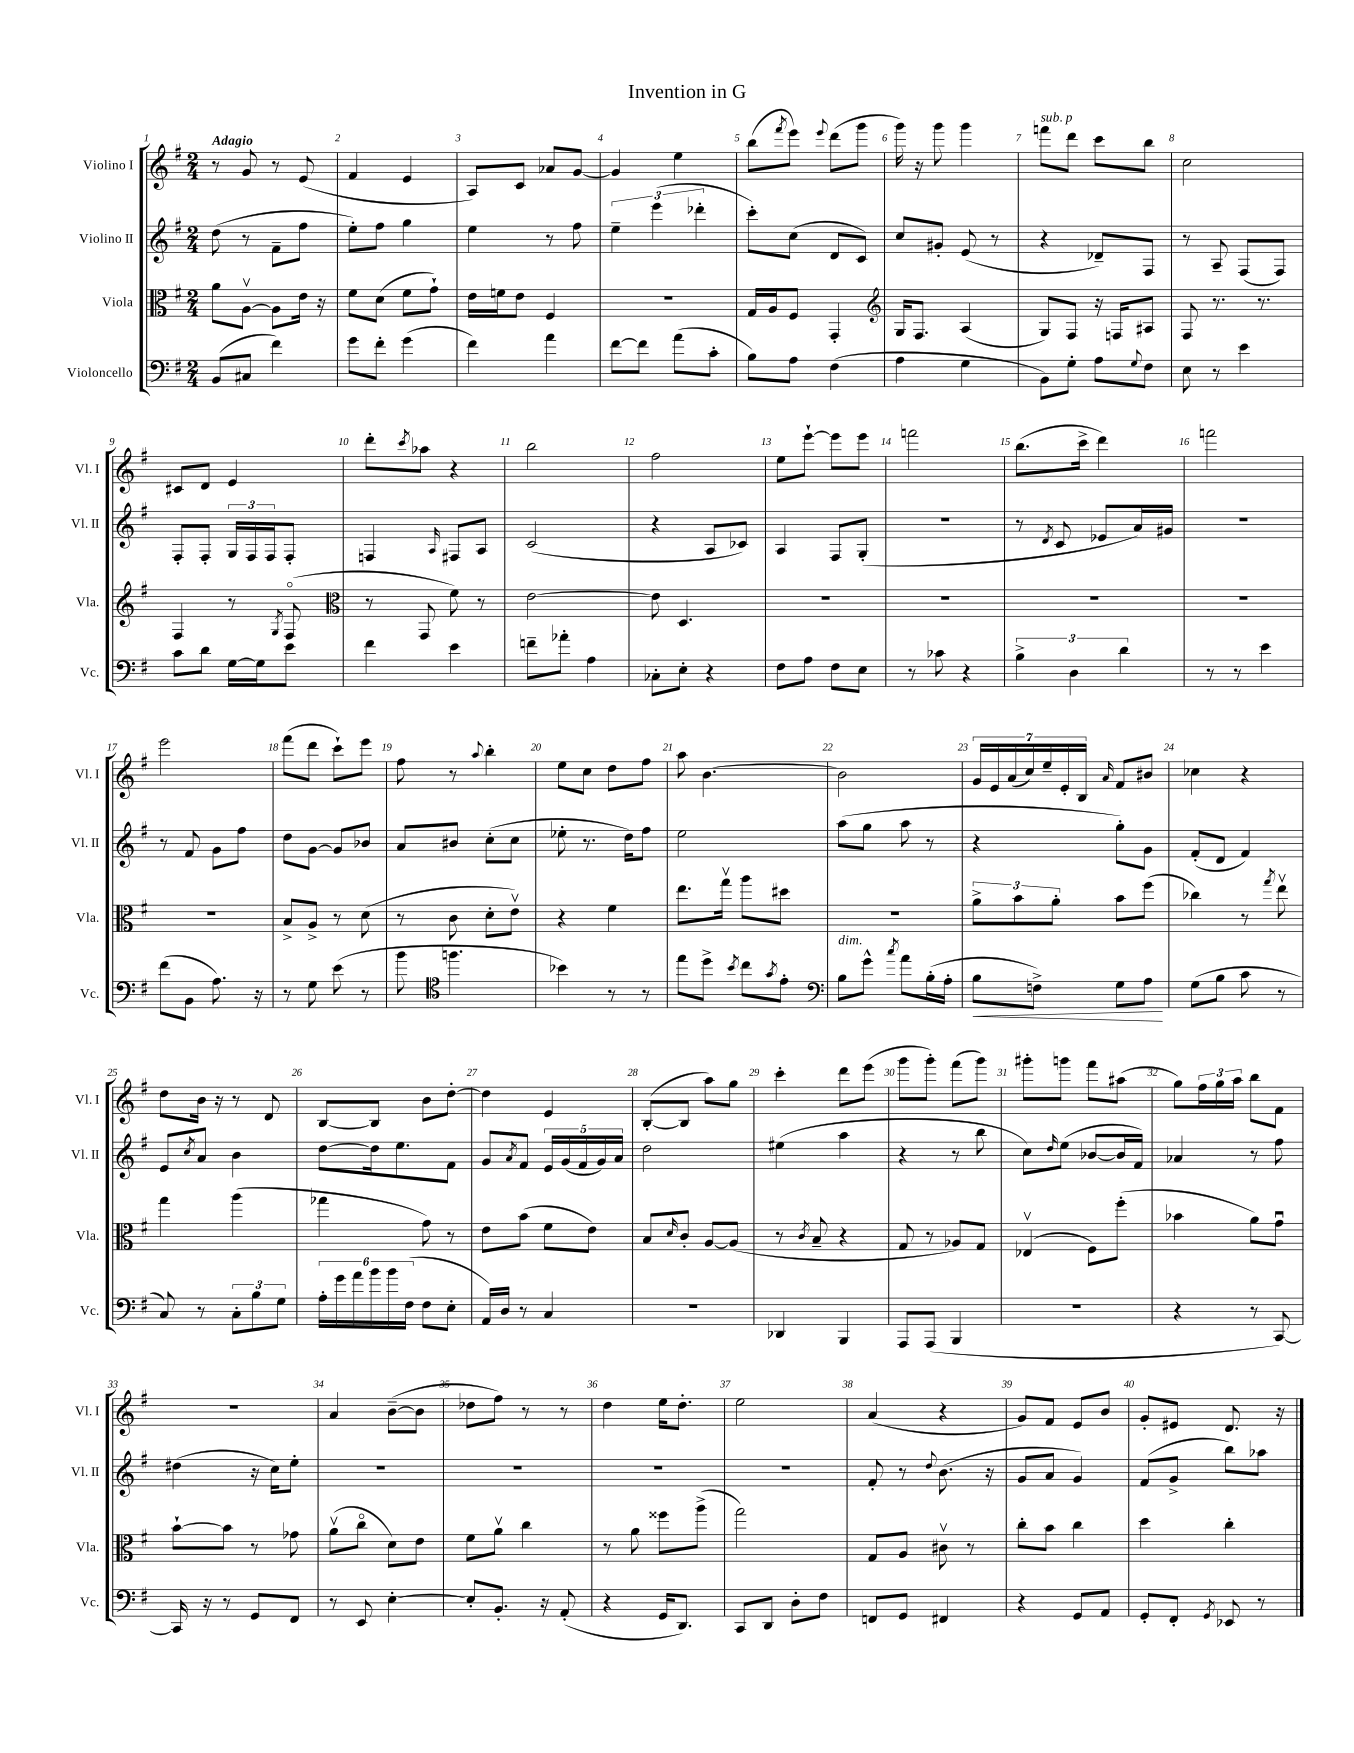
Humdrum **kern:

**kern	**dynam	**kern	**kern	**kern
*part4	*part4	*part3	*part2	*part1
*staff4	*staff4	*staff3	*staff2	*staff1
*I"Violoncello	*	*I"Viola	*I"Violino II	*I"Violino I
*I'Vc.	*	*I'Vla.	*I'Vl. II	*I'Vl. I
*clefF4	*	*clefC3	*clefG2	*clefG2
*k[f#]	*	*k[f#]	*k[f#]	*k[f#]
*M2/4	*	*M2/4	*M2/4	*M2/4
=1	=1	=1	=1	=1
!	!	!	!	!LO:TX:a:B:t=Adagio
(8BB/L	.	8a\L	(8dd\	8r
8C#X/J	.	[8Av\J	8r	8g/
4f#\)	.	8A\L]	8f#~\L	8r
.	.	16e\Jk	8ff#\J	(8e/
.	.	16r	.	.
=2	=2	=2	=2	=2
8g\L	.	8f#\L	8ee'\L)	4f#/
8f#'\J	.	(8d\J	8ff#\J	.
(4g\	.	8f#\L	4gg\	4e/
.	.	8g`\J)	.	.
=3	=3	=3	=3	=3
4f#\)	.	16e\LL	4ee\	8A/L)
.	.	16fn\J	.	.
.	.	8e\J	.	8c/J
4a\	.	4F#/	8r	8a-X/L
.	.	.	8ff#\	[8g/J
=4	=4	=4	=4	=4
[8f#\L	.	2r	6ee~\	4g/]
8f#\J]	.	.	.	.
.	.	.	(6eee\	.
(8a\L	.	.	.	4ee\
.	.	.	6ddd-X'\	.
8c'\J	.	.	.	.
=5	=5	=5	=5	=5
8B\L)	.	16G/LL	8ccc'\L)	(8bb\L
.	.	16A/J	.	.
.	.	.	.	8qfff#/
8A\J	.	8F#/J	(8cc\J	8eee\J)
.	.	.	.	8qqeee/
(4F#\	.	4GG'/	8d/L	(8ddd\L
.	.	.	8c/J)	8ggg\J
=6	=6	=6	=6	=6
*	*	*clefG2	*	*
4A\	.	16G/KL	8cc/L	16ggg\)
.	.	8.F#/J	.	16r
.	.	.	8g#X'/J	8ggg\
4G\	.	(4A/	(8e/	4ggg\
.	.	.	8r	.
=7	=7	=7	=7	=7
!	!	!	!	!LO:TX:a:i:t=sub. p
8BB\L)	.	8G/L)	4r	8fffn\L
8G'\J	.	8F#/J	.	8ddd\J
8A\L	.	16r	8d-X~/L)	8ccc\L
.	.	16Fn/KL	.	.
8qqG/	.	.	.	.
8F#\J	.	8A#X/J	8F#/J	8bb\J
=8	=8	=8	=8	=8
8E\	.	8F#/	8r	2cc\
8r	.	8.r	8A~/	.
4e\	.	.	(8F#/L	.
.	.	8.r	.	.
.	.	.	8F#/J)	.
!!LO:LB:g=z
=9	=9	=9	=9	=9
8c\L	.	4F#/	8F#'/L	8c#X/L
8d\J	.	.	8F#'/J	8d/J
[16G\LL	.	8r	24G/LL	4e/
.	.	.	24F#/	.
16G\J]	.	.	.	.
.	.	.	24F#/J	.
.	.	8qG/	.	.
8e\J	.	(8F#/	8F#'/J	.
=10	=10	=10	=10	=10
*	*	*clefC3	*	*
4f#\	.	8r	4Fn/	8ddd'\L
.	.	.	.	8qccc/
.	.	8GG/	.	8aa-X\J
.	.	.	16qqA/	.
4e\	.	8f#\)	8F#X/L	4r
.	.	8r	8A/J	.
=11	=11	=11	=11	=11
8fn~\L	.	[2e\	(2c/	2bb\
8a-X'\J	.	.	.	.
4A\	.	.	.	.
=12	=12	=12	=12	=12
8C-X'\L	.	8e\]	4r	2ff#\
8E'\J	.	4.D/	.	.
4r	.	.	8A/L	.
.	.	.	8c-X/J)	.
=13	=13	=13	=13	=13
8F#\L	.	2r	4A/	8ee\L
8A\J	.	.	.	[8eee`\J
8F#\L	.	.	8F#/L	8eee\L]
8E\J	.	.	(8G'/J	8eee\J
=14	=14	=14	=14	=14
8r	.	2r	2r	2fffn\
8c-X\	.	.	.	.
4r	.	.	.	.
=15	=15	=15	=15	=15
6B^\	.	2r	8r	(8.bb\L
.	.	.	8qd/	.
.	.	.	8c/	.
6D\	.	.	.	.
.	.	.	.	16ccc^\Jk
.	.	.	8e-X/L	4ddd\)
6d\	.	.	.	.
.	.	.	16a/L)	.
.	.	.	16g#X/JJ	.
=16	=16	=16	=16	=16
8r	.	2r	2r	2fffn\
8r	.	.	.	.
4e\	.	.	.	.
!!LO:LB:g=z
=17	=17	=17	=17	=17
(8f#\L	.	2r	8r	2eee\
8BB\J	.	.	8f#/	.
8.A\)	.	.	8g\L	.
.	.	.	8ff#\J	.
16r	.	.	.	.
=18	=18	=18	=18	=18
8r	.	8B^/L	8dd\L	(8fff#\L
8G\	.	8A^/J	[8g\J	8ddd\J
(8e\	.	8r	8g/L]	8ccc`\L)
8r	.	(8d\	8b-X/J	8eee\J
=19	=19	=19	=19	=19
8b\	.	8r	8a/L	8ff#\
*clefC4	*	*	*	*
4.ffn\	.	8c\	8b#X/J	8r
.	.	.	.	8qqaa/
.	.	8d'\L	(8cc'\L	4bb'\
.	.	8ev\J)	8cc\J	.
=20	=20	=20	=20	=20
4b-X\)	.	4r	8ee-X'\	8ee\L
.	.	.	8.r	8cc\J
8r	.	4f#\	.	8dd\L
.	.	.	16dd\KL)	.
8r	.	.	8ff#\J	8ff#\J
=21	=21	=21	=21	=21
8ee\L	.	8.ee\L	2ee\	8aa\
8dd^\J	.	.	.	[4.b\
.	.	16ggv\Jk	.	.
8qb/	.	.	.	.
8cc\L	.	8aa\L	.	.
8qg/	.	.	.	.
8e'\J	.	8dd#X\J	.	.
=22	=22	=22	=22	=22
*clefF4	*	*	*	*
!LO:TX:a:i:t=dim.	!	!	!	!
8B\L	.	2r	(8aa\L	2b\]
8g^^\J	.	.	8gg\J	.
8qcc/	.	.	.	.
8a\L	.	.	8aa\	.
(16B'\L	.	.	8r	.
16A'\JJ	.	.	.	.
=23	=23	=23	=23	=23
!	!LO:HP:b	!	!	!
8B\L	<	12a^\L	4r	28g/LL
.	.	.	.	28e/
.	.	.	.	(28a/
.	.	12b\	.	.
.	.	.	.	28cc/)
8Fn^\J)	.	.	.	.
.	.	.	.	28ee~/
.	.	12a'\J	.	.
.	.	.	.	28e'/
.	.	.	.	28B/JJ
.	.	.	.	16qqa/
8G\L	.	8b\L	8gg'\L)	8f#/L
8A\J	.	(8ff#\J	8g\J	8b#X/J
.	[	.	.	.
=24	=24	=24	=24	=24
(8G\L	.	4cc-X\)	(8f#'/L	4cc-X\
8B\J	.	.	8d/J	.
8c\	.	8r	4f#/)	4r
.	.	8qgg/	.	.
8r	.	8eev\	.	.
!!LO:LB:g=z
=25	=25	=25	=25	=25
8C/)	.	4gg\	8e/L	8dd\L
.	.	.	8qcc/	.
8r	.	.	8a/J	16b\Jk
.	.	.	.	16r
12C'\L	.	(4aa\	4b\	8r
12B\	.	.	.	.
.	.	.	.	8d/
12G\J	.	.	.	.
=26	=26	=26	=26	=26
24A'\LL	.	4gg-X\	[8dd\L	[8B/L
24g\	.	.	.	.
24a\	.	.	.	.
24b\	.	.	16dd\k]	8B/J]
24b\	.	.	.	.
.	.	.	8.ee\	.
(24F#\JJ	.	.	.	.
8F#\L	.	8g\)	.	8b\L
8E'\J	.	8r	8f#\J	[8dd'\J
=27	=27	=27	=27	=27
16AA/LL)	.	8e\L	8g/L	4dd\]
16D/JJ	.	.	.	.
.	.	.	8qa/	.
8r	.	(8b\J	8f#/J	.
4C/	.	8f#\L	20e/LL	4e/
.	.	.	(20g/	.
.	.	.	20f#/	.
.	.	8e\J)	.	.
.	.	.	20g/)	.
.	.	.	20a/JJ	.
=28	=28	=28	=28	=28
2r	.	8B/L	2dd\	([8B'/L
.	.	16qqd/	.	.
.	.	8c'/J	.	8B/J]
.	.	[8A/L	.	8aa\L)
.	.	(8A/J]	.	8gg\J
=29	=29	=29	=29	=29
4DD-X/	.	8r	(4ee#X\	4ccc'\
.	.	8qc/	.	.
.	.	8B~/	.	.
4BBB/	.	4r	4aa\	8ddd\L
.	.	.	.	(8eee\J
=30	=30	=30	=30	=30
8AAA/L	.	8G/	4r	8ggg\L
(8AAA/J	.	8r	.	8ggg'\J)
4BBB/	.	8A-X/L)	8r	(8fff#\L
.	.	8G/J	8bb\	8ggg\J)
=31	=31	=31	=31	=31
2r	.	(4E-Xv/	8cc\L)	8ggg#X'\L
.	.	.	16qqdd/	.
.	.	.	(8ee\J	8gggn\J
.	.	8F#\L)	[8b-X/L	8fff#\L
.	.	(8ff#'\J	16b-/L]	(8aa#X\J
.	.	.	16f#/JJ)	.
=32	=32	=32	=32	=32
4r	.	4b-X\	4a-X/	8gg\L)
.	.	.	.	24ff#\L
.	.	.	.	24gg\
.	.	.	.	24aa\JJ
8r	.	8a\L)	8r	8bb\L
[8CC/)	.	8gu\J	8ff#\	8f#\J
!!LO:LB:g=z
=33	=33	=33	=33	=33
16CC/]	.	[8b`\L	(4dd#X\	2r
16r	.	.	.	.
8r	.	8b\J]	.	.
8GG/L	.	8r	16r	.
.	.	.	16cc\KL)	.
8FF#/J	.	8g-X\	8ee'\J	.
=34	=34	=34	=34	=34
8r	.	(8av\L	2r	4a/
8EE/	.	8cc\J	.	.
[4E'\	.	8d\L)	.	([8b~\L
.	.	8e\J	.	8b\J]
=35	=35	=35	=35	=35
8E'/L]	.	8f#\L	2r	8dd-X\L
8.BB'/J	.	8av\J	.	8ff#\J)
.	.	4cc\	.	8r
16r	.	.	.	.
(8AA'/	.	.	.	8r
=36	=36	=36	=36	=36
4r	.	8r	2r	4dd\
.	.	8a\	.	.
16GG/KL	.	8ff##X\L	.	16ee\KL
8.DD/J)	.	.	.	8.dd'\J
.	.	(8aa^\J	.	.
=37	=37	=37	=37	=37
8CC/L	.	2gg\)	2r	2ee\
8DD/J	.	.	.	.
8D'\L	.	.	.	.
8F#\J	.	.	.	.
=38	=38	=38	=38	=38
8FFn/L	.	8G/L	8f#'/	(4a/
8GG/J	.	8A/J	8r	.
.	.	.	8qqdd/	.
4FF#X/	.	8c#Xv\	(8.b\	4r
.	.	8r	.	.
.	.	.	16r	.
=39	=39	=39	=39	=39
4r	.	8cc'\L	8g/L	8g/L)
.	.	8b\J	8a/J	8f#/J
8GG/L	.	4cc\	4g/)	8e/L
8AA/J	.	.	.	8b/J
=40	=40	=40	=40	=40
8GG'/L	.	4dd\	(8f#/L	8g'/L
8FF#'/J	.	.	8g^/J	8e#X/J
8qGG/	.	.	.	.
8EE-X/	.	4cc'\	8bb\L)	8.d/
8r	.	.	8aa-X\J	.
.	.	.	.	16r
==	==	==	==	==
*-	*-	*-	*-	*-
